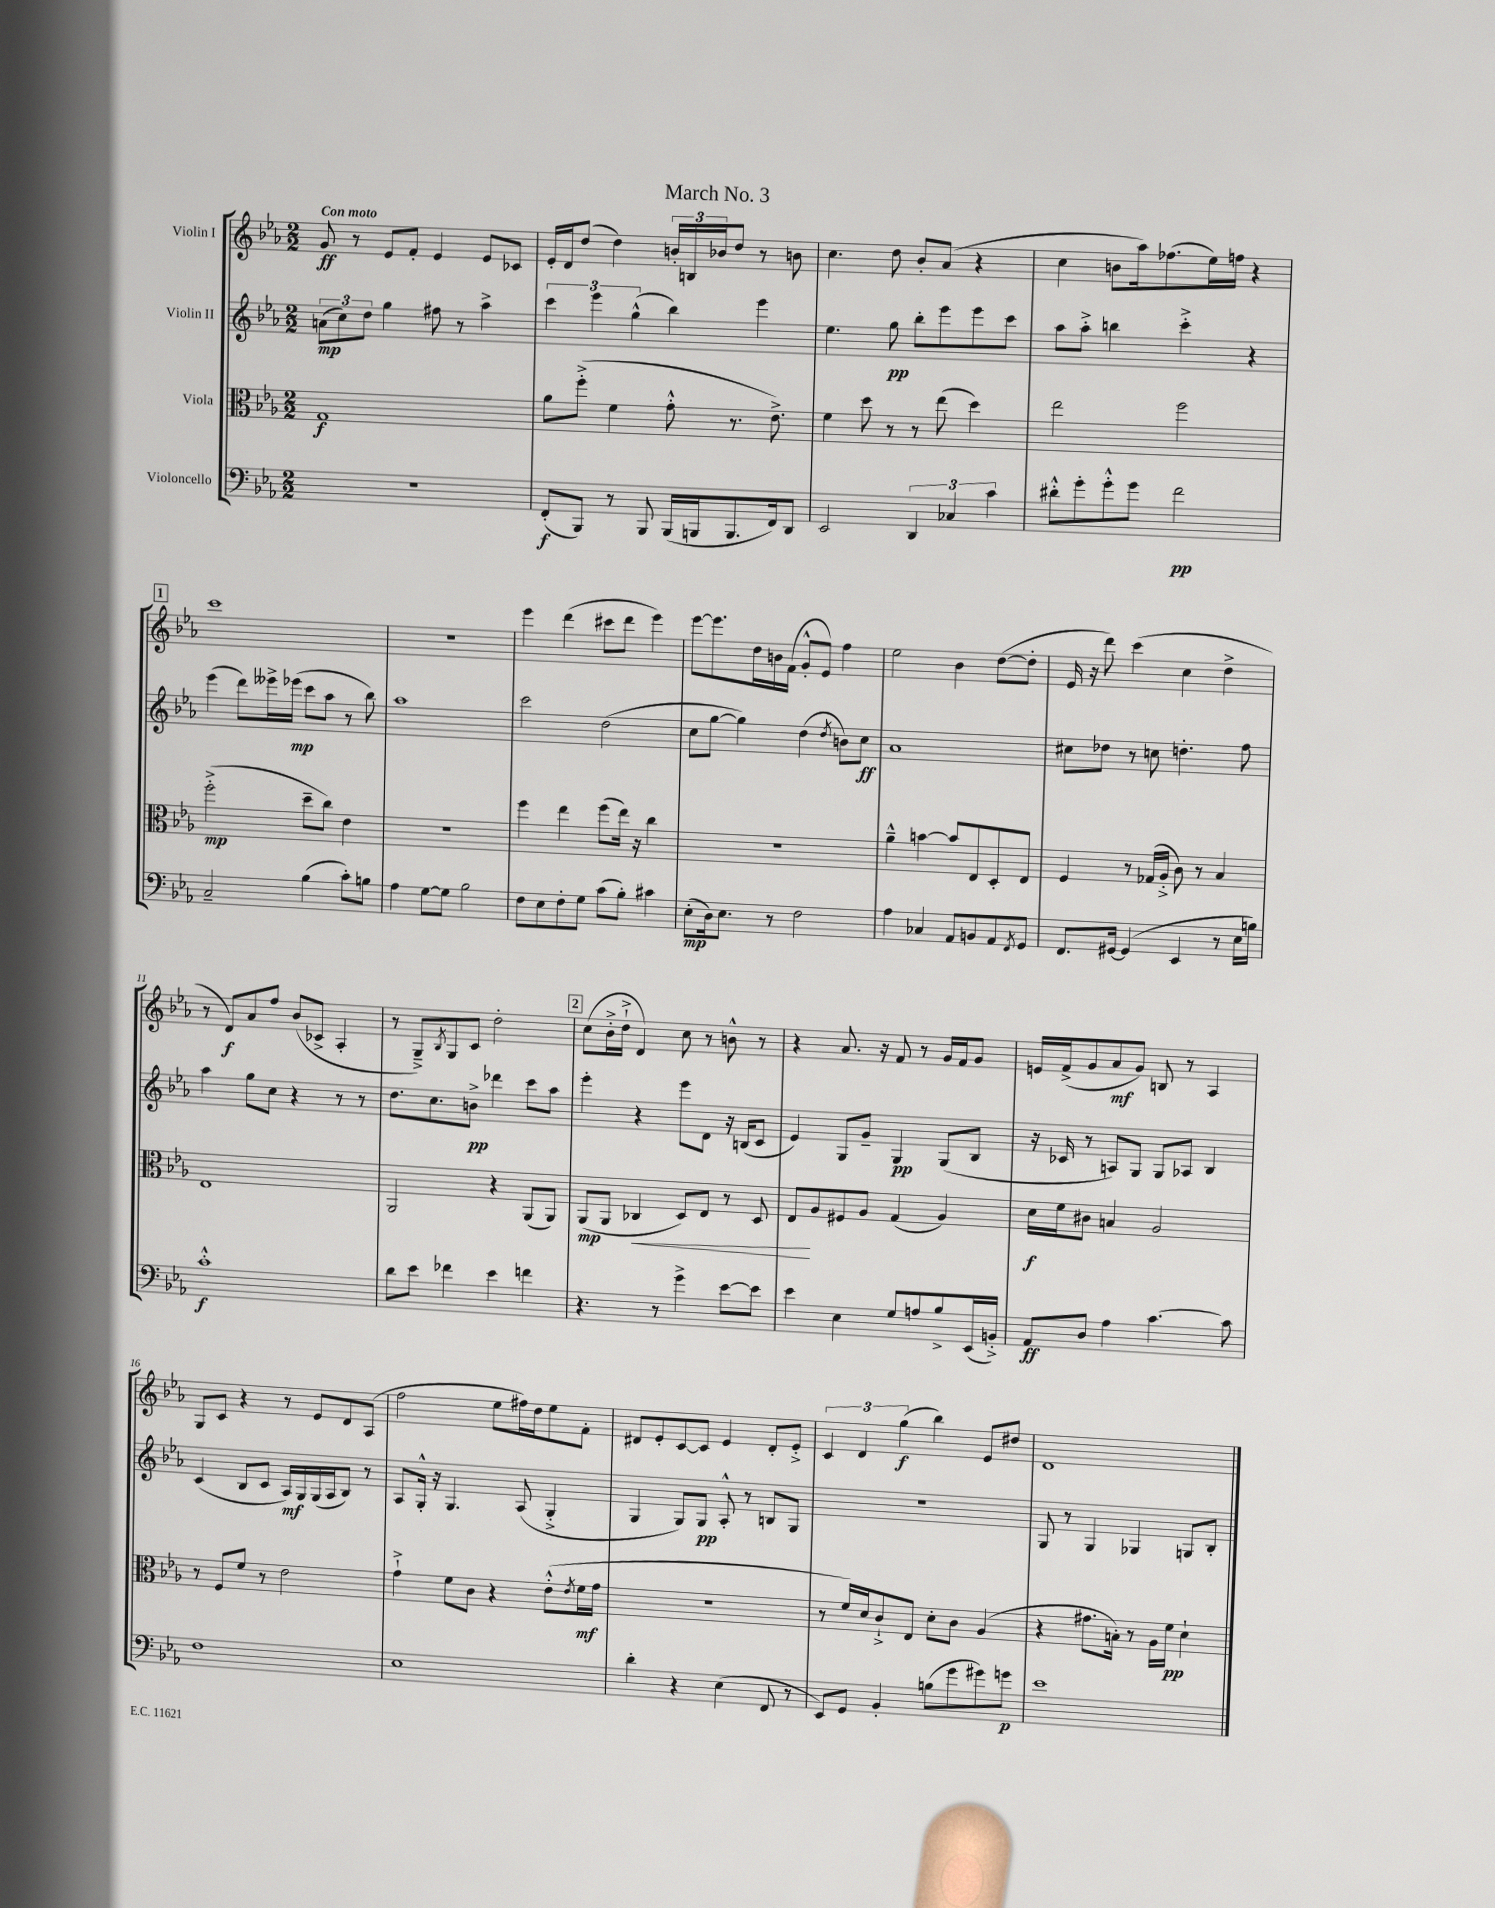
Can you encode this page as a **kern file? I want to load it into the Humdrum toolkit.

**kern	**dynam	**kern	**dynam	**kern	**dynam	**kern	**dynam
*part4	*part4	*part3	*part3	*part2	*part2	*part1	*part1
*staff4	*staff4	*staff3	*staff3	*staff2	*staff2	*staff1	*staff1
*I"Violoncello	*	*I"Viola	*	*I"Violin II	*	*I"Violin I	*
*clefF4	*	*clefC3	*	*clefG2	*	*clefG2	*
*k[b-e-a-]	*	*k[b-e-a-]	*	*k[b-e-a-]	*	*k[b-e-a-]	*
*M2/2	*	*M2/2	*	*M2/2	*	*M2/2	*
=1	=1	=1	=1	=1	=1	=1	=1
!	!	!	!	!	!	!LO:TX:a:B:t=Con moto	!
1r	.	1G	f	(12an\L	mp	8g/	ff
.	.	.	.	12cc\)	.	.	.
.	.	.	.	.	.	8r	.
.	.	.	.	12dd\J	.	.	.
.	.	.	.	4gg\	.	8e-/L	.
.	.	.	.	.	.	8f'/J	.
.	.	.	.	8ff#X\	.	4e-/	.
.	.	.	.	8r	.	.	.
.	.	.	.	4aa-^\	.	8e-/L	.
.	.	.	.	.	.	8c-X/J	.
=2	=2	=2	=2	=2	=2	=2	=2
(8FF'/L	f	8a-\L	.	6ccc\	.	16e-'/LL	.
.	.	.	.	.	.	16d/J	.
8BBB-/J)	.	(8ff'^\J	.	.	.	(8dd/J	.
.	.	.	.	6eee-\	.	.	.
8r	.	4f\	.	.	.	4dd\)	.
.	.	.	.	(6gg^^\	.	.	.
8BBB-/	.	.	.	.	.	.	.
(16BBB-/LL	.	8g'^^\	.	4bb-\)	.	24bn'/LL	.
.	.	.	.	.	.	24Bn/	.
16BBBn/J	.	.	.	.	.	.	.
.	.	.	.	.	.	24b-X/J	.
8.BBB/	.	8.r	.	.	.	8dd/J	.
.	.	.	.	4eee-\	.	8r	.
16FF/k)	.	8.e-^\)	.	.	.	.	.
8DD/J	.	.	.	.	.	8bn\	.
=3	=3	=3	=3	=3	=3	=3	=3
2EE-/	.	4f\	.	4.ee-\	.	4.cc\	.
.	.	8dd\	.	.	.	.	.
.	.	8r	.	8gg\	pp	8dd\	.
6DD/	.	8r	.	8bb-'\L	.	8b-'/L	.
.	.	(8ee-\	.	8eee-\	.	(8a-/J	.
6C-X/	.	.	.	.	.	.	.
.	.	4dd\)	.	8eee-\	.	4r	.
6c\	.	.	.	.	.	.	.
.	.	.	.	8ccc\J	.	.	.
=4	=4	=4	=4	=4	=4	=4	=4
8d#X'^^\L	.	2ee-\	.	8aa-\L	.	4cc\	.
8g'\	.	.	.	8aa-'^\J	.	.	.
8g'^^\	.	.	.	4bbn\	.	8bn\L	.
8g\J	.	.	.	.	.	16aa-\k)	.
.	.	.	.	.	.	(8.ff-X\	.
2f\	pp	2ff\	.	4ccc'^\	.	.	.
.	.	.	.	.	.	16ee-\L)	.
.	.	.	.	.	.	16ffn\JJ	.
.	.	.	.	4r	.	4r	.
!!LO:LB:g=z
!!LO:REH:place=s1:t=1
=5	=5	=5	=5	=5	=5	=5	=5
2C~/	.	(2ff'^\	mp	(4eee-\	.	1ccc	.
.	.	.	.	8ddd\L)	.	.	.
.	.	.	.	16eee--X^\L	.	.	.
.	.	.	.	(16eee-X\JJ	mp	.	.
(4B-\	.	8dd~\L	.	8ccc\L	.	.	.
.	.	8cc\J)	.	8aa-\J	.	.	.
8c'\L)	.	4e-\	.	8r	.	.	.
8Bn\J	.	.	.	8bb-\)	.	.	.
=6	=6	=6	=6	=6	=6	=6	=6
4A-\	.	1r	.	1aa-	.	1r	.
[8G\L	.	.	.	.	.	.	.
8G\J]	.	.	.	.	.	.	.
2B-\	.	.	.	.	.	.	.
=7	=7	=7	=7	=7	=7	=7	=7
8F\L	.	4ff\	.	2ccc\	.	4eee-\	.
8E-\	.	.	.	.	.	.	.
8F'\	.	4ee-\	.	.	.	(4ddd\	.
8G\J	.	.	.	.	.	.	.
(8c\L	.	(8ff\L	.	(2dd\	.	8ccc#X\L	.
8B-'\J)	.	16ee-\Jk)	.	.	.	8ddd\J	.
.	.	16r	.	.	.	.	.
4c#X\	.	4cc\	.	.	.	4eee-\)	.
=8	=8	=8	=8	=8	=8	=8	=8
(8E-'\L	mp	1r	.	8cc\L	.	[8eee-\L	.
16D\k)	.	.	.	[8gg\J	.	8.eee-\]	.
8.E-\J	.	.	.	.	.	.	.
.	.	.	.	4gg\])	.	.	.
.	.	.	.	.	.	16dd\L	.
8r	.	.	.	.	.	16bn\	.
.	.	.	.	.	.	(16f\JJ	.
2F\	.	.	.	(4dd\	.	8g'^^/L	.
.	.	.	.	.	.	8e-/J)	.
.	.	.	.	8qdd/	.	.	.
.	.	.	.	8bn\L)	.	4ff\	.
.	.	.	.	8cc\J	ff	.	.
=9	=9	=9	=9	=9	=9	=9	=9
4A-\	.	4a-~^^\	.	1a-	.	2ee-\	.
4C-X/	.	[4bn\	.	.	.	.	.
8AA-/L	.	8b/L]	.	.	.	4b-\	.
8BBn/	.	8E-/	.	.	.	.	.
8AA-/	.	8D'/	.	.	.	([8dd\L	.
8qFF/	.	.	.	.	.	.	.
8GG/J	.	8E-/J	.	.	.	8dd'\J]	.
=10	=10	=10	=10	=10	=10	=10	=10
8.FF/L	.	4F/	.	8cc#X\L	.	16e-/	.
.	.	.	.	.	.	16r	.
.	.	.	.	8dd-X\J	.	8ddd\)	.
[16GG#X/Jk	.	.	.	.	.	.	.
(4GG#/]	.	8r	.	8r	.	(4ccc\	.
.	.	(16G-X/LL	.	8ccn\	.	.	.
.	.	16A-'^/JJ	.	.	.	.	.
4EE-/	.	8c\)	.	4.ddn'\	.	4cc\	.
.	.	8r	.	.	.	.	.
8r	.	4B-/	.	.	.	4dd^\	.
16E-\LL	.	.	.	8ff\	.	.	.
16Bn\JJ)	.	.	.	.	.	.	.
!!LO:LB:g=z
=11	=11	=11	=11	=11	=11	=11	=11
1c'^^	f	1E-	.	4aa-\	.	8r	.
.	.	.	.	.	.	8d/L)	f
.	.	.	.	8gg\L	.	8a-/	.
.	.	.	.	8cc\J	.	8ff/J	.
.	.	.	.	4r	.	(8b-/L	.
.	.	.	.	.	.	8c-X^/J	.
.	.	.	.	8r	.	4A-'/	.
.	.	.	.	8r	.	.	.
=12	=12	=12	=12	=12	=12	=12	=12
8d\L	.	2AA-/	.	8.dd\L	.	8r	.
8e-\J	.	.	.	.	.	8G~^/L)	.
.	.	.	.	8.cc\	.	.	.
.	.	.	.	.	.	8qB-/	.
4f-X\	.	.	.	.	.	8G/	.
.	.	.	.	8bn^\J	pp	8c/J	.
4e-\	.	4r	.	4ddd-X\	.	2dd'\	.
4fn\	.	(8AA-/L	.	8ccc\L	.	.	.
.	.	8AA-/J)	.	8aa-\J	.	.	.
!!LO:REH:place=s1:t=2
=13	=13	=13	=13	=13	=13	=13	=13
4.r	.	(8AA-/L	mp	4eee-'\	.	(8cc\L	.
.	.	8AA-/J	.	.	.	16b-'^\L	.
.	.	.	.	.	.	16dd`^\JJ	.
!	!	!	!LO:HP:b	!	!	!	!
.	.	4C-X/	<	4r	.	4d/)	.
8r	.	.	.	.	.	.	.
4g^\	.	8D/L)	.	8eee-\L	.	8cc\	.
.	.	8E-/J	.	8d\J	.	8r	.
[8e-\L	.	8r	.	16r	.	8bn^^\	.
.	.	.	.	(16Bn/KL	.	.	.
8e-\J]	.	8D/	.	8c/J	.	8r	.
=14	=14	=14	=14	=14	=14	=14	=14
4e-\	.	8E-/L	.	4e-/)	.	4r	.
.	.	8A-/	[	.	.	.	.
4E-\	.	8F#X/	.	8G/L	.	8.a-/	.
.	.	8A-/J	.	8g~/J	.	.	.
.	.	.	.	.	.	16r	.
8G/L	.	(4G/	.	4G/	pp	8f/	.
8An/	.	.	.	.	.	8r	.
8B-^/	.	4A-/)	.	(8G/L	.	16g/LL	.
.	.	.	.	.	.	16f/J	.
(16EE-/L	.	.	.	8B-/J	.	8g/J	.
16BBn'^/JJ)	.	.	.	.	.	.	.
=15	=15	=15	=15	=15	=15	=15	=15
8AA-/L	ff	16d\LL	f	16r	.	16en/LL	.
.	.	16f\J	.	16c-X/	.	(16f^/J	.
8D/J	.	8c#X\J	.	8r	.	8g/	.
4A-\	.	4Bn/	.	8An/L)	.	8a-/	mf
.	.	.	.	8G/J	.	8g/J)	.
[4.c\	.	2A-/	.	8G/L	.	8Bn/	.
.	.	.	.	8A-X/J	.	8r	.
.	.	.	.	4B-/	.	4A-/	.
8c\]	.	.	.	.	.	.	.
!!LO:LB:g=z
=16	=16	=16	=16	=16	=16	=16	=16
1F	.	8r	.	(4c/	.	8G/L	.
.	.	8F/L	.	.	.	8c/J	.
.	.	8f/J	.	8B-/L	.	4r	.
.	.	8r	.	8c/J	.	.	.
.	.	2e-\	.	16A-/LL)	mf	8r	.
.	.	.	.	16G/	.	.	.
.	.	.	.	(16G/	.	8e-/L	.
.	.	.	.	16A-/J	.	.	.
.	.	.	.	8B-/J)	.	8d/	.
.	.	.	.	8r	.	(8A-/J	.
=17	=17	=17	=17	=17	=17	=17	=17
1E-	.	4g`^\	.	8A-/L	.	2ff\	.
.	.	.	.	16G'^^/Jk	.	.	.
.	.	.	.	16r	.	.	.
.	.	8f\L	.	4.G/	.	.	.
.	.	8c\J	.	.	.	.	.
.	.	4r	.	.	.	8ee-\L	.
.	.	.	.	(8A-/	.	16ff#X\L)	.
.	.	.	.	.	.	16dd\J	.
.	.	(8e-'^^\L	.	4G'^/	.	8ee-\	.
.	.	8qe-/	.	.	.	.	.
.	.	16f\L	mf	.	.	8f'\J	.
.	.	16g\JJ	.	.	.	.	.
=18	=18	=18	=18	=18	=18	=18	=18
4d'\	.	1r	.	4G/	.	8d#X/L	.
.	.	.	.	.	.	8e-'/	.
4r	.	.	.	8G/L)	.	[8c/	.
.	.	.	.	8G/J	pp	8c/J]	.
(4E-\	.	.	.	8A-'^^/	.	4e-/	.
.	.	.	.	8r	.	.	.
8FF/	.	.	.	8Bn/L	.	8d#'/L	.
8r	.	.	.	8G/J	.	8e-'^/J	.
=19	=19	=19	=19	=19	=19	=19	=19
8EE-/L)	.	8r	.	1r	.	6c/	.
8GG/J	.	16f/LL)	.	.	.	.	.
.	.	.	.	.	.	6d/	.
.	.	16d/J	.	.	.	.	.
4BB-'/	.	8c`^/	.	.	.	.	.
.	.	.	.	.	.	(6gg\	f
.	.	8E-/J	.	.	.	.	.
(8Bn\L	.	8d'\L	.	.	.	4bb-\)	.
8g\	.	8c\J	.	.	.	.	.
8g#X\)	.	(4A-/	.	.	.	8e-/L	.
8gn\J	p	.	.	.	.	8dd#X/J	.
=20	=20	=20	=20	=20	=20	=20	=20
1e-	.	4r	.	8G/	.	1d	.
.	.	.	.	8r	.	.	.
.	.	8.g#X\L	.	4G/	.	.	.
.	.	16Bn'\Jk)	.	.	.	.	.
.	.	8r	.	4G-X/	.	.	.
.	.	16A-\LL	.	.	.	.	.
.	.	16f\JJ	pp	.	.	.	.
.	.	4d`\	.	8Gn/L	.	.	.
.	.	.	.	8B-'/J	.	.	.
==	==	==	==	==	==	==	==
*-	*-	*-	*-	*-	*-	*-	*-
